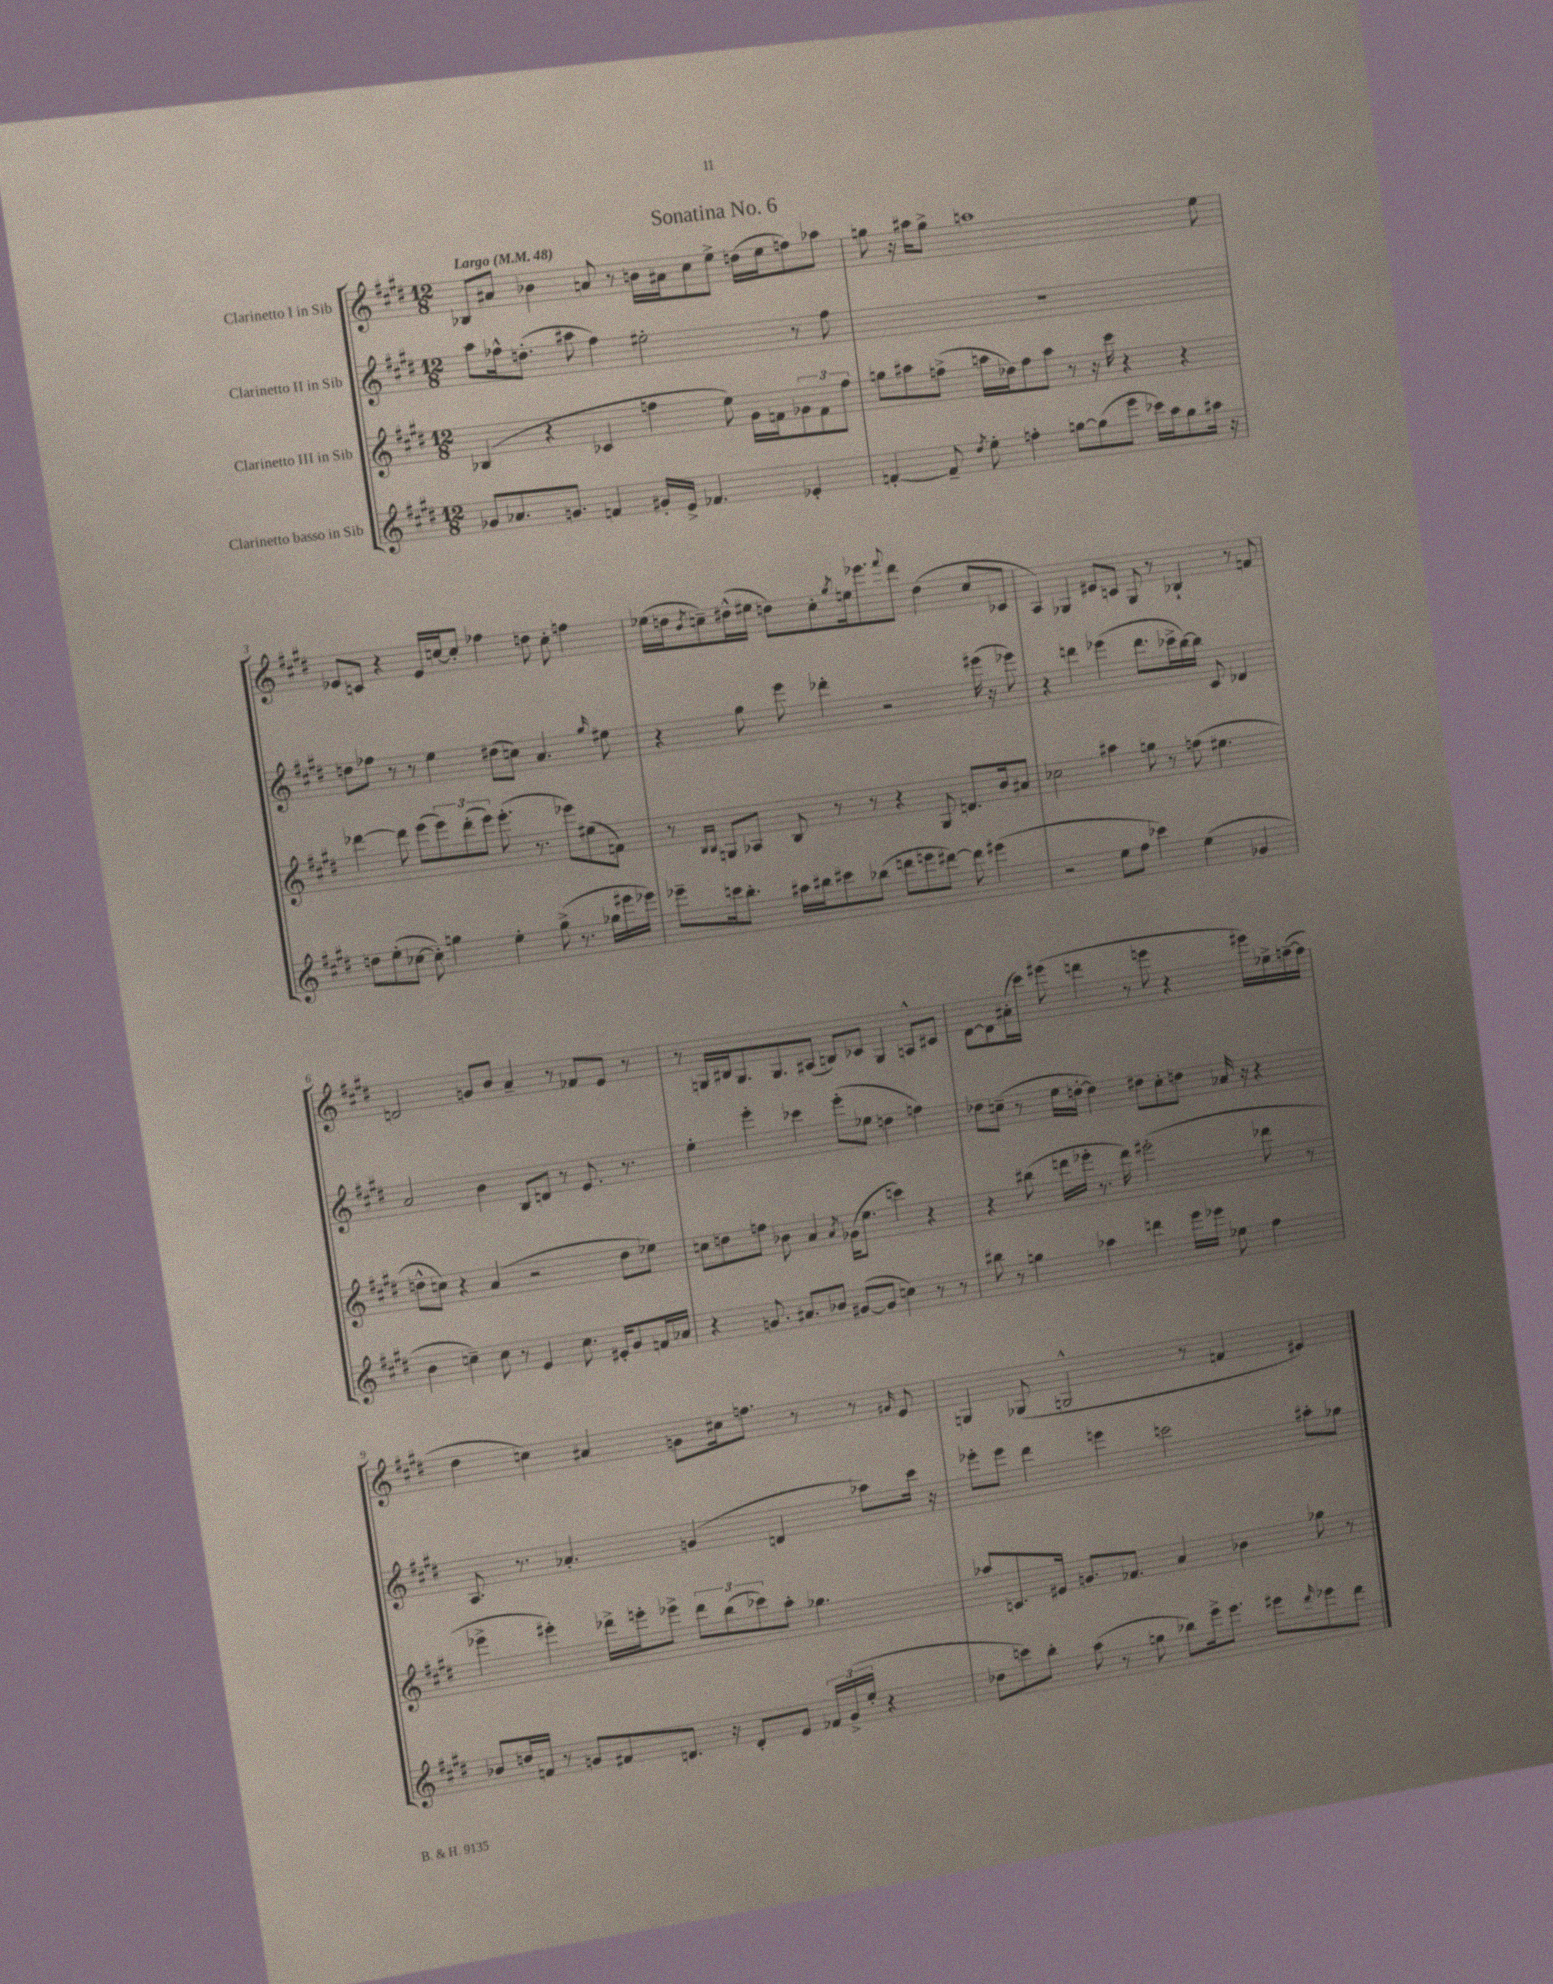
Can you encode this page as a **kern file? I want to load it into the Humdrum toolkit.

**kern	**kern	**kern	**kern
*part4	*part3	*part2	*part1
*staff4	*staff3	*staff2	*staff1
*I"Clarinetto basso in Sib	*I"Clarinetto III in Sib	*I"Clarinetto II in Sib	*I"Clarinetto I in Sib
*clefG2	*clefG2	*clefG2	*clefG2
*k[f#c#g#d#]	*k[f#c#g#d#]	*k[f#c#g#d#]	*k[f#c#g#d#]
*M12/8	*M12/8	*M12/8	*M12/8
*MM48	*MM48	*MM48	*MM48
=1	=1	=1	=1
!	!	!	!LO:TX:a:B:t=Largo
8g-X/L	(4B-X/	8aa\L	8B-X/L
8.a-X/	.	16ff-X^^\k	8a#X/J
.	.	(8.ddn'\J	.
.	4r	.	4b-X\
8.gn/J	.	.	.
.	.	8aa#X\	.
4fn/	4c-X/	4ff-\)	8an/
.	.	.	8r
16g#X'/LL	4ffn\	2ee#X'\	16bn\LL
16e^/JJ	.	.	16a#X\J
4.f-X/	.	.	8cc#\
.	8ee\)	.	8ee^\J
.	16g#\LL	.	(16ddn\LL
.	16fn\J	.	16ee\J
4e-X'/	12g-X\	8r	8ffn\)
.	12f\	.	.
.	.	8ff-\	8aa-X\J
.	12ff\J	.	.
=2	=2	=2	=2
[4fn'/	8ggn\L	1.r	8ggn\
.	8aa#X\	.	16r
.	.	.	16aa#X\KL
8f~/]	(8ffn^\J	.	8gg^\J
8qdd#/	.	.	.
8ee'\	16aan\LL	.	1aan
.	16dd-X\J)	.	.
4ffn'\	8ff\	.	.
.	8aa\J	.	.
[8ggn\L	8r	.	.
(8gg\]	16r	.	.
.	16ccc#\	.	.
8eee\J	4r	.	.
16ccc-X\LL)	.	.	.
16aa\J	.	.	.
8gg\	4r	.	.
16aa#X\Jk	.	.	8ee\
16r	.	.	.
!!LO:LB:g=z
=3	=3	=3	=3
8ddn\L	[4ddd-X\	8ddn\L	8e-X/L
(8ee'\	.	8ff-X\J	8cn/J
[8cc-X\J	8ddd-\]	8r	4r
8cc-'\])	(8eee\L	8r	.
4ggn\	12eee\)	4ee\	16e-/LL
.	.	.	[16ccn/J
.	(12ddd-'\	.	.
.	.	.	8cc'/J]
.	12eee\J)	.	.
4ee'\	(8.eee'\	(8dd#X\L	4ff-X\
.	.	8ccn\J)	.
.	8.r	.	.
(8gg^\	.	4.a/	8ddn\
8.r	8eee-X\L)	.	8cc'\
.	(8ee#X\	.	4ffn\
16gg-X\LL	.	.	.
.	.	16qqgg#/	.
16eee#X\	8fn\J)	8ee#X\	.
16eee-X\JJ)	.	.	.
=4	=4	=4	=4
8eee-X~\L	8r	4r	(16ee-X\LL
.	.	.	16ddn\J
.	16qqB/LL	.	.
.	16qqB/JJ	.	8qb/
16cccn\k	8Gn/L	.	8ccn~\)
8.bb'\J	.	.	.
.	8A-X/J	8gg#\	(16dd#X^^\L
.	.	.	16ee#X\JJ
16aa#X\LL	8B/	8eee\	8ddn\L)
16bb#X\J	.	.	.
8ccc#X\	8r	4ddd-X'\	8cc'\
.	.	.	8qgg#/
(8bb-X\J	8r	.	16een\k
.	.	.	8.eee-X\
8dddn\L	4r	2r	.
.	.	.	8qqfff#/
8eeen\	.	.	8ddd#\J
[8ddd#X\J)	8G/	.	(4dd\
8ddd#\]	8.dn/L	.	.
(4eee#X\	.	(16eee#X\	8cc/L
.	16b/k	16r	.
.	8a#X/J	8eee-X\)	8c-X/J
=5	=5	=5	=5
2r	2cc-X\	4r	4A/)
.	.	4dddn\	4G-X/
8ee\L	4aa#X\	(4eee-X\	8e#X/L
8ff#\J	.	.	8cn/J
4ccc-X\)	8ggn\	8.ddd\L	8G-/
.	8r	.	8r
.	.	16ccc-X^\L	.
(4ee\	(8ffn\	[16bb\)	4B-X`/
.	.	16bb\JJ]	.
.	4.ee#X\	8c#/	.
4g-X/	.	4d-X/	8r
.	.	.	8fn/
!!LO:LB:g=z
=6	=6	=6	=6
4b\	8ddn^^\L	2a/	2dn/
.	8ccn\J)	.	.
4ccn~\)	4r	.	.
8cc\	(4a/	4b\	8gn/L
8r	.	.	8b/J
4e/	2r	8B/L	4a~/
.	.	8dn/J	.
8.cc\	.	8r	8r
.	.	8.e/	8f-X/L
16e#X'/KL	.	.	.
8g#/	8dd\L	.	8e/J
.	.	8.r	.
16fn/L	8ee-X\J)	.	8r
16a-X/JJ	.	.	.
=7	=7	=7	=7
4r	8ccn\L	4ee'\	8r
.	8ddn\	.	16Gn/LL
.	.	.	16B#X/J
8.gn/	8ffn\J	4eee'\	8.G/
.	8b-X\	.	.
8.a#X/L	.	.	8.G/
.	4a/	4ccc-X\	.
8b-X/J	.	.	(8A#X/J
.	8qa/	.	.
([8g#X/L	(16g-X\KL	(8eee'\L	8Bn/L)
.	8.ee\J	.	.
8g#/J]	.	8ee-X\J	8c-X/J
4ccn\)	4cccn\)	4ddn\	4G/
8r	4r	4ffn\)	8An^^/L
8r	.	.	8c#X/J
=8	=8	=8	=8
8bb#X\	4r	8dd-X\L	[8d#\L
8r	.	(8ccn~\J	8d#\]
4ggn\	(8bb#X\	8r	(16a#X'\L
.	.	.	16ccc#\JJ)
.	16dddn\LL	16ee\LL	(8eee#X\
.	16eee-X'\JJ	[16ddn'\JJ	.
4aa-X\	8.r	4dd\])	4dddn\
.	16ddd\)	.	.
4dddn\	(2eee#X'\	8dd#X\L	8r
.	.	8cc'\	8eeen\
16eee\LL	.	8ddn\J	4r
16eee-X\JJ	.	.	.
8ee-X\	.	16a-X/	.
.	.	16r	.
4ff#\	8ddd-X\	4r	16eee#X\LL)
.	.	.	16ee-X^\
.	8r	.	([16ffn~\
.	.	.	16ff\JJ]
!!LO:LB:g=z
=9	=9	=9	=9
8b-X/L	4eee-X^\	8.A/	4dd#\
16ddn/L	.	.	.
16fn/JJ	.	8.r	.
8r	4eee#X'\)	.	4ccn\)
8gn/L	.	4.a-X'/	.
8f#X/	16ddd-X^\LL	.	4a#X/
.	16eeen'\J	.	.
8.dn/J	8eee-X^\J	.	.
.	12ddd-\L	(4gn/	8gn\L
16r	.	.	.
.	(12bb\	.	.
8d'/L	.	.	16cc#X\k
.	12ccc-X\)	.	.
.	.	.	8.ffn\J
8e/J	8aa'\J	4dn/	.
24f-X/LL	4.gg-X\	.	8r
(24g^/	.	.	.
24ee'/JJ	.	.	.
4r	.	8aa-X\L)	8r
.	.	.	16qqg#X/
.	.	16ccc#\Jk	8e/
.	.	16r	.
=10	=10	=10	=10
8dd-X\L	8aa-X/L	8eee-X'\L	4Gn/
8cccn\)	8.cn/	8eee-\J	.
8bb'\J	.	4ddd#\	(8G-X/
.	16e#X/Jk	.	.
(8aa\	8.gn/L	.	2Gn^^/
8r	.	4eeen\	.
.	8.f-X/J	.	.
8ggn\	.	.	.
8bb-X\L)	4a/	2cccn\	.
16eee^\k	.	.	8r
8.eee\J	.	.	.
.	4b-X\	.	4fn/
8eee#X\L	.	.	.
16qqddd#/	.	.	.
8eee-X\	8gg-X\	8aa#X'\L	4e#X/)
8ddd#\J	8r	8gg-X\J	.
==	==	==	==
*-	*-	*-	*-
